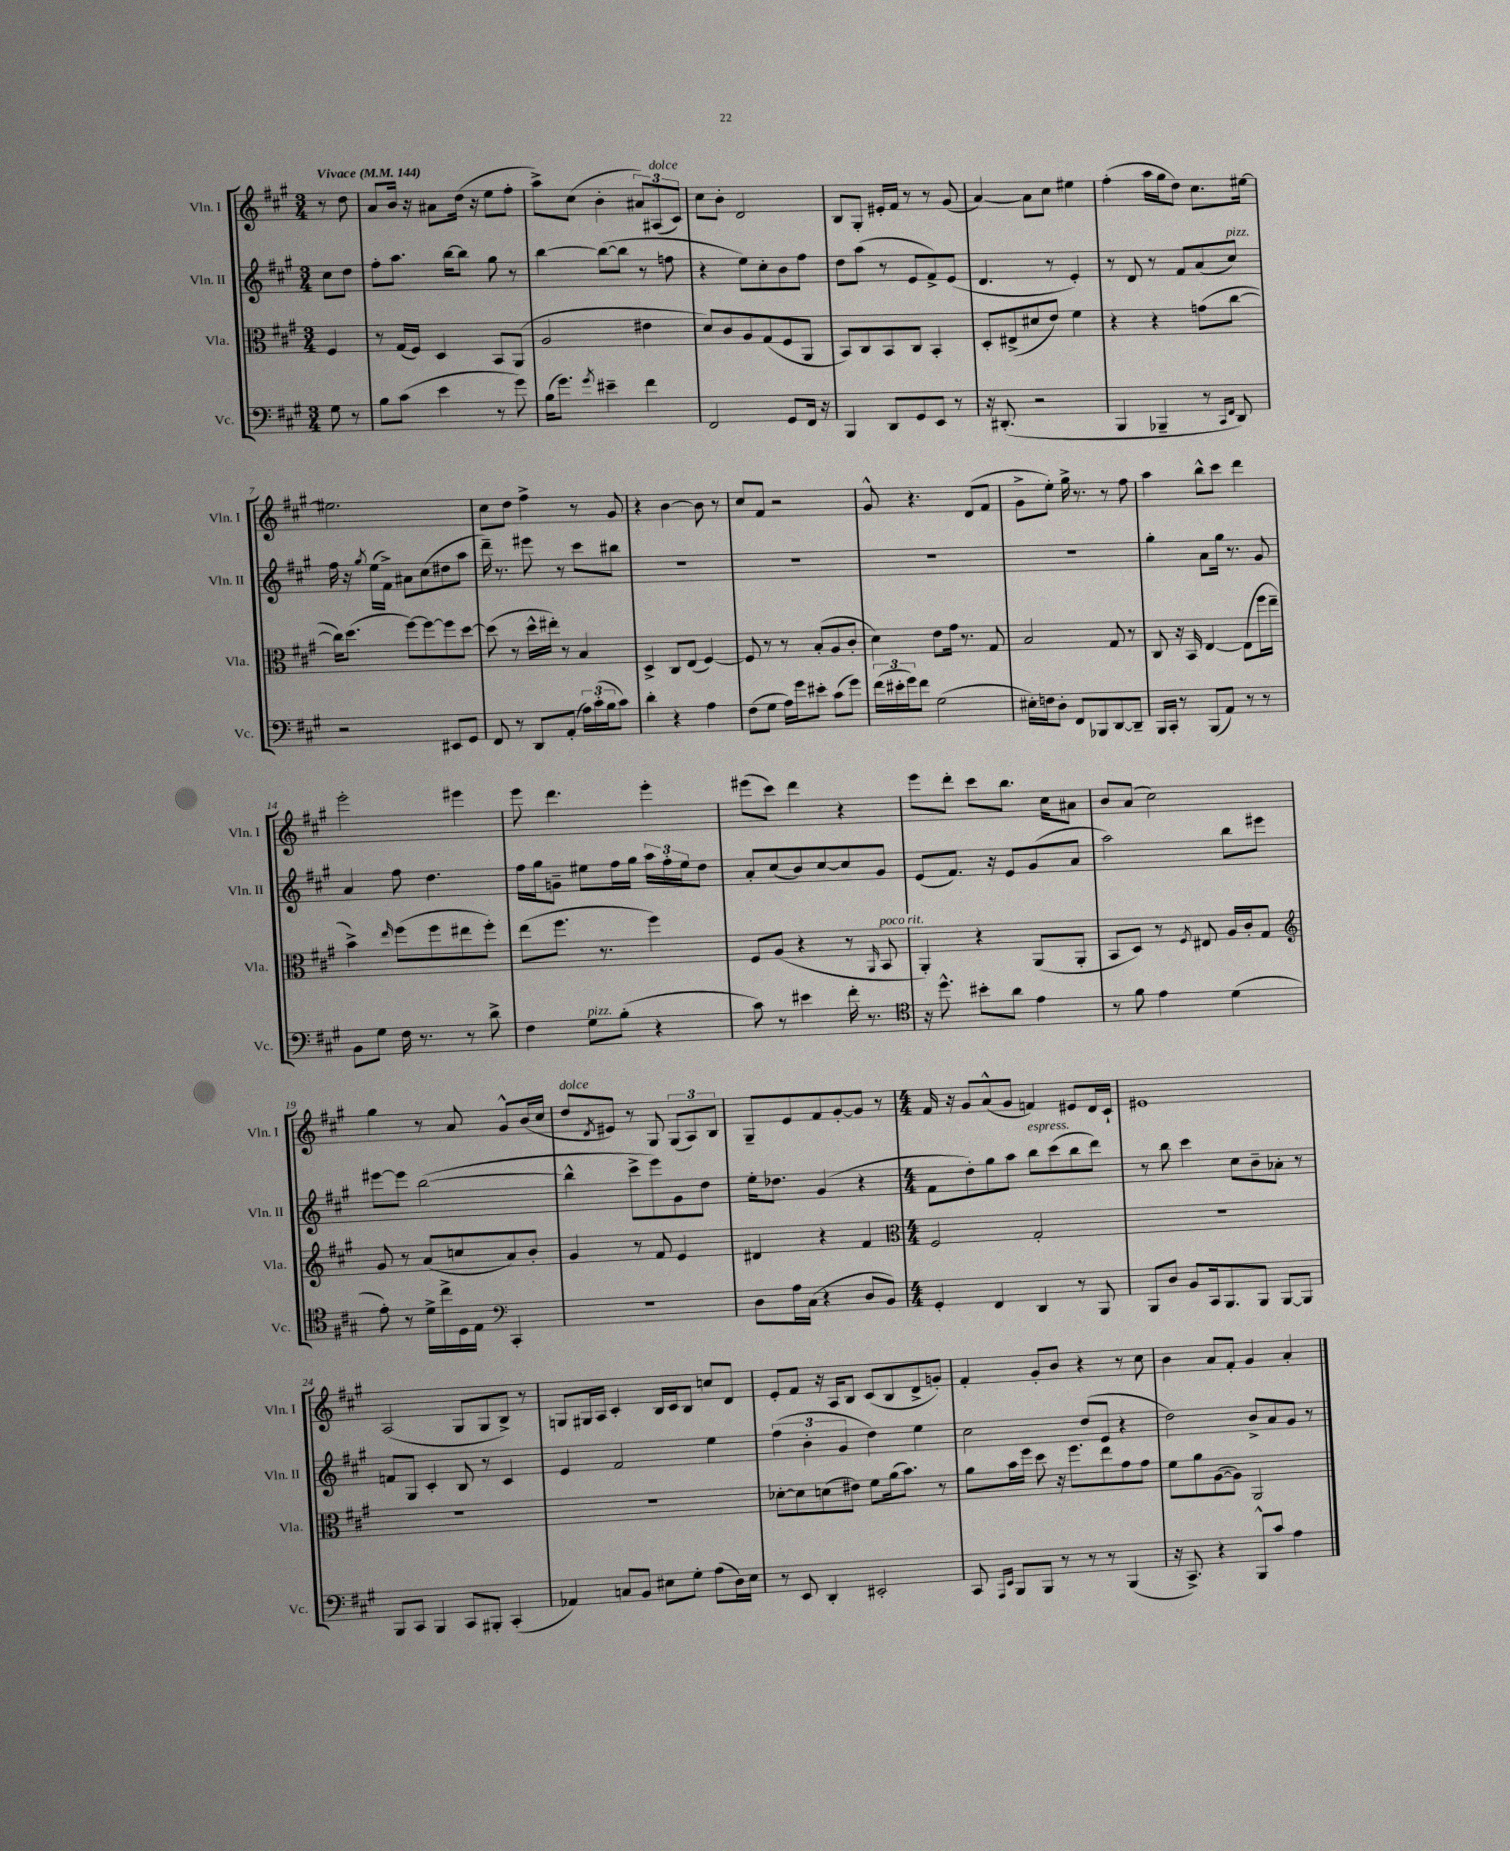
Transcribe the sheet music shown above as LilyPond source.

<<
\new StaffGroup <<
\new Staff = "s0" \with { instrumentName = "Vln. I" shortInstrumentName = "Vln. I" } {
    \clef treble \key a \major \numericTimeSignature \time 3/4 \partial 4 \tempo "Vivace" 4 = 144
    r8 d''8 |
    a'8 b'16 r16 ais'8 d''16( r16 e''8 fis''8-. |
    a''8->) cis''8( b'4-. \tuplet 3/2 { ais'8) ais8^\markup { \italic "dolce" }( cis'8) } |
    cis''8 b'8-. d'2 |
    b8 gis8-. eis'16-. fis'16 r8 r8 gis'8( |
    a'4~) a'8 cis''8 eis''4 |
    fis''4-.( a''16 gis''16 d''8) cis''8. eis''16~ |
    eis''2. |
    cis''8 d''8 fis''4-> r8 gis'8 |
    r4 b'4~ b'8 r8 |
    cis''8 fis'8 r2 |
    gis'8-^ r4. d'8( fis'8 |
    gis'8-> e''8-.) gis''16-> r8. r8 fis''8 |
    a''4 b''8-^ cis'''8 d'''4 |
    e'''2-. eis'''4 |
    e'''8 d'''4. e'''4-. |
    eis'''8( cis'''8) d'''4 r4 |
    e'''8 d'''8-. cis'''8 b''8. cis''16 ais'8 |
    b'8 a'8( cis''2) |
    gis''4 r8 a'8 gis'8-^ b'16( cis''16 |
    d''8^\markup { \italic "dolce" } \acciaccatura { d'8 } eis'8) r8 gis8 \tuplet 3/2 { gis8( a8) b8 } |
    gis8-- e'8 fis'8 gis'8~-. gis'8 r8 |
    \numericTimeSignature \time 4/4 fis'16 r16 gis'8 a'8-^( gis'8 f'4) eis'8 d'16 cis'16-! |
    eis'1 |
    a2( gis8 gis8 b8->) r8 |
    g8 gis16 a16 cis'4-. b16 cis'16 b8 c''8 d'8 |
    e'8-. fis'8 r16 a16 b8 cis'8( b8 d'8-> g'8-.) |
    fis'4-. gis'8-. b'8 r4 r8 cis''8 |
    b'4 a'8 fis'8-. gis'4 a'4-. \bar "|." |
}
\new Staff = "s1" \with { instrumentName = "Vln. II" shortInstrumentName = "Vln. II" } {
    \clef treble \key a \major \numericTimeSignature \time 3/4 \partial 4
    cis''8 d''8 |
    fis''8-. a''8. b''16~ b''8 gis''8 r8 |
    b''4~ b''8~( b''8 r8 f''8 |
    r4 e''8) cis''8-. b'8 fis''8 |
    d''8 a''8( r8 e'8 fis'8->) e'8( |
    d'4. r8 e'4-.) |
    r8 d'8 r8 fis'8 a'8( cis''8^\markup { \italic "pizz." }) |
    fis''16 r16 \acciaccatura { gis''8 } e''16( fis'16->) ais'8 cis''8( dis''8 a''8 |
    d'''16--) r8. eis'''8 r8 cis'''8 bis''8 |
    R2. |
    R2. |
    R2. |
    R2. |
    gis''4-. a'8 gis''16 r8. gis'8 |
    a'4 fis''8 d''4. |
    fis''16 gis''16 g'8-- eis''8 fis''16 gis''16 \tuplet 3/2 { a''16 fis''16-. eis''16 } d''8 |
    a'8-. cis''8( b'8) cis''8~ cis''8 gis'8 |
    e'8( fis'8.) r16 e'8 gis'8( a'8 |
    a''2) b''8 eis'''8 |
    eis'''8~ eis'''8 b''2~( |
    b''4-^ cis'''8-> e'''8) gis'8 d''8 |
    e''16-. des''8. gis'4( r4 |
    \numericTimeSignature \time 4/4 fis'8 d''8-.) gis''8 a''8 b''8^\markup { \italic "espress." } cis'''8( b''8 d'''8) |
    r8 b''8 cis'''4 cis''8 b'8-- aes'8-. r8 |
    f'8 gis8 cis'4-. b8 r8 cis'4 |
    e'4 fis'2 e''4 |
    \tuplet 3/2 { fis''4( b'4-. gis'4 } d''4) e''4 |
    cis''2 d''8( e'8 r4 |
    d''2) b'8-> a'8 gis'8 r8 \bar "|." |
}
\new Staff = "s2" \with { instrumentName = "Vla." shortInstrumentName = "Vla." } {
    \clef alto \key a \major \numericTimeSignature \time 3/4 \partial 4
    fis4 |
    r8 gis16( fis16) d4 b,8 a,8( |
    a2 eis'4 |
    d'8) cis'8 a8 gis8( fis8 a,8 |
    b,8) cis8 b,8 cis8 b,4-. |
    d8-. eis8->( dis'8 e'8) fis'4 |
    r4 r4 g'8( cis''8~ |
    cis''16) d''8.( fis''8~) fis''8~ fis''8 d''8~ |
    d''8( r8 d''16-^ eis''16-.) r8 b4 |
    d4-> cis8 e8( fis4~) |
    fis8 r8 r8 b8-.( a8 cis'8-. |
    d'4) e'8 gis'16 r8. gis8 |
    b2 gis8 r8 |
    cis8 r16 b,16 e4~ e8( fis''16 e''16-- |
    b'4->) \grace { e''16 } fis''8( fis''8 eis''8 fis''8-.) |
    e''8( fis''8. r8. fis''4) |
    fis8 a8( r4 r8 \grace { a,16 } b,8^\markup { \italic "poco rit." } |
    a,4-.) r4 a,8( a,8-. |
    b,8 d8) r8 \acciaccatura { fis8 } eis8 a16 cis'16-. gis8 |
    \clef treble gis'8 r8 a'8( c''8 a'8) b'8-. |
    gis'4 r8 fis'8 e'4 |
    dis'4 r4 fis'4 |
    \numericTimeSignature \time 4/4 \clef alto fis2 gis2-. |
    R1 |
    R1 |
    R1 |
    des'8~-. des'8 d'8( eis'8) fis'8 a'16( b'8.) r8 |
    a'8 b'16 fis''16 d''8 r16 fis''8. e''8 gis'8 gis'8 |
    fis'8 a'8 a8~( a8) a,2 \bar "|." |
}
\new Staff = "s3" \with { instrumentName = "Vc." shortInstrumentName = "Vc." } {
    \clef bass \key a \major \numericTimeSignature \time 3/4 \partial 4
    gis8 r8 |
    b8 cis'8( e'4 r8 gis'8) |
    b16( gis'8.) \acciaccatura { gis'8 } eis'4-- fis'4 |
    fis,2 gis,8 fis,16 r16 |
    b,,4 d,8 gis,8 e,8 r8 |
    r16 dis,8.-.( r2 |
    b,,4 bes,,4-- r8 \grace { cis,16 fis,16 } d,8) |
    r2 eis,8 gis,8 |
    fis,8 r8 d,8 a,8-.( \tuplet 3/2 { a16) cis'16-.( b16 } cis'8) |
    d'4-. r4 a4 |
    fis8( gis8 a16) gis'16 eis'8-. cis'8( gis'8) |
    \tuplet 3/2 { fis'16( eis'16-. gis'16) } fis'8 gis2( |
    eis16-.) f16 d8-. fis,8 bes,,8 d,8~ d,8-- |
    b,,16 cis,16-. r8 b,,8( a,8) r8 r8 |
    b,8 gis8 fis16 r8. r8 d'8-> |
    fis4 gis8^\markup { \italic "pizz." } b8-.( r4 |
    cis'8) r8 eis'4 fis'16-. r8. |
    \clef tenor r16 d''8.-^ bis'8-. a'8 e'4 |
    r8 fis'8 e'4 d'4( |
    e'8-.) r8 d'16-> cis''16-> d16 e16 \clef bass cis,4-. |
    R2. |
    d8 a16 cis16( r4 d8 b,8) |
    \numericTimeSignature \time 4/4 gis,4-. fis,4 d,4 r8 b,,8 |
    b,,8 d8 b,8 cis,16 b,,8. b,,8 b,,8~ b,,8 |
    b,,8 cis,8 b,,4 cis,8 bis,,8-. cis,4-.( |
    aes,4) c8 b,8 eis8 gis8-. a8( d16) eis16 |
    r8 e,8 d,4-. eis,2-. |
    cis,8 \grace { a,,16 e,16 } b,,8 b,,8 r8 r8 r8 b,,4( |
    r16 cis,8.->) r4 b,,8-^ cis'8 a4 \bar "|." |
}
>>
>>
